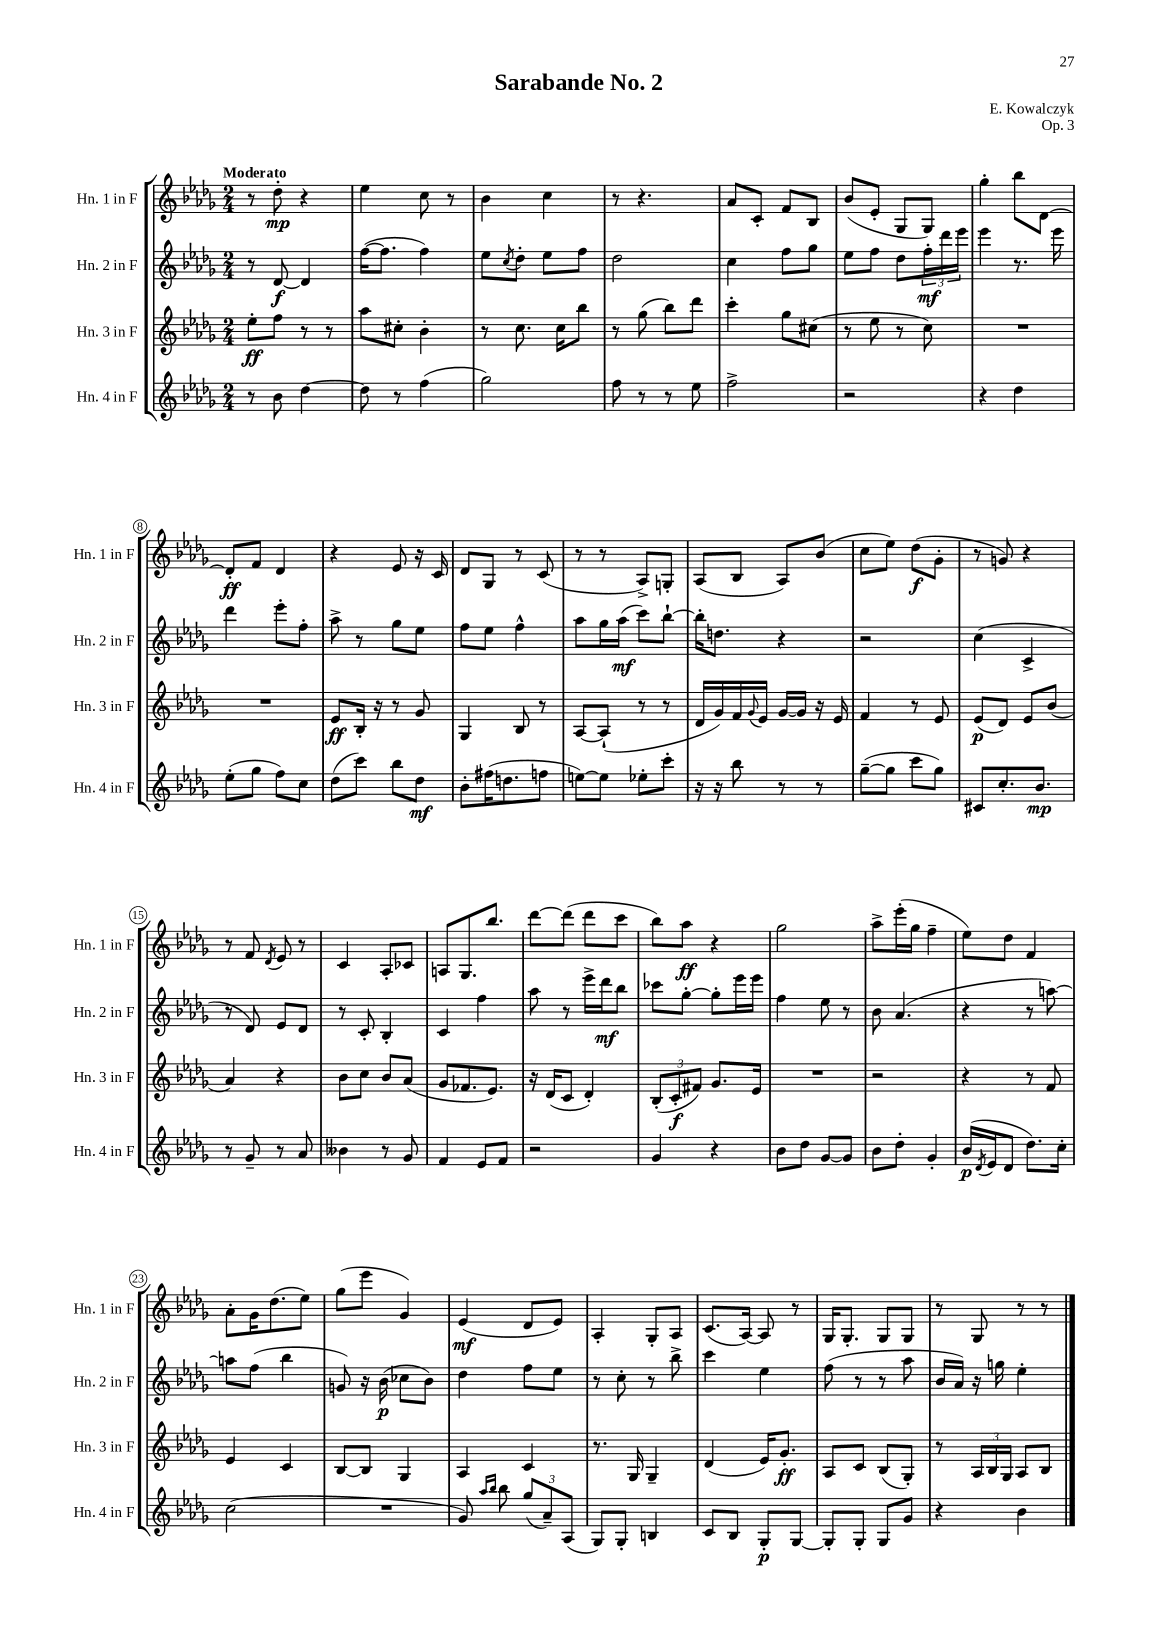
\header { title = "Sarabande No. 2" composer = "E. Kowalczyk" opus = "Op. 3" }
<<
\new StaffGroup <<
\new Staff = "s0" \with { instrumentName = "Hn. 1 in F" shortInstrumentName = "Hn. 1 in F" } {
    \clef treble \key des \major \numericTimeSignature \time 2/4 \tempo "Moderato"
    r8 des''8-.\mp r4 |
    ees''4 c''8 r8 |
    bes'4 c''4 |
    r8 r4. |
    aes'8 c'8-. f'8 bes8 |
    bes'8( ees'8-. ges8 ges8) |
    ges''4-. bes''8 des'8~ |
    des'8-.\ff f'8 des'4 |
    r4 ees'8 r16 c'16 |
    des'8 ges8 r8 c'8( |
    r8 r8 aes8->) g8-. |
    aes8( bes8 aes8) bes'8( |
    c''8 ees''8) des''8\f( ges'8-. |
    r8 g'8) r4 |
    r8 f'8 \acciaccatura { des'8 } ees'8 r8 |
    c'4 aes8-. ces'8 |
    a8 ges8. bes''8. |
    des'''8~ des'''8( des'''8 c'''8 |
    bes''8) aes''8\ff r4 |
    ges''2 |
    aes''8-> ees'''16-.( ges''16 f''4-- |
    ees''8) des''8 f'4 |
    aes'8-. ges'16 des''8.( ees''8) |
    ges''8( ees'''8 ges'4) |
    ees'4\mf( des'8 ees'8) |
    aes4-. ges8-. aes8 |
    c'8.( aes16~) aes8 r8 |
    ges16 ges8.-. ges8 ges8 |
    r8 ges8 r8 r8 \bar "|." |
}
\new Staff = "s1" \with { instrumentName = "Hn. 2 in F" shortInstrumentName = "Hn. 2 in F" } {
    \clef treble \key des \major \numericTimeSignature \time 2/4
    r8 des'8~\f des'4 |
    f''16~( f''8. f''4) |
    ees''8 \acciaccatura { c''8 } des''8-. ees''8 f''8 |
    des''2 |
    c''4 f''8 ges''8 |
    ees''8 f''8 des''8 \tuplet 3/2 { f''16-.\mf des'''16 ees'''16 } |
    ees'''4 r8. ees'''16 |
    des'''4 ees'''8-. f''8-. |
    aes''8-> r8 ges''8 ees''8 |
    f''8 ees''8 f''4-^ |
    aes''8 ges''16 aes''16\mf( c'''8) bes''8~-! |
    bes''16-. d''8. r4 |
    r2 |
    c''4( c'4-> |
    r8 des'8) ees'8 des'8 |
    r8 c'8-. bes4-. |
    c'4 f''4 |
    aes''8 r8 ees'''16-> des'''16\mf bes''8 |
    ces'''8 ges''8~-. ges''8-. ees'''16 ees'''16 |
    f''4 ees''8 r8 |
    bes'8 aes'4.( |
    r4 r8 a''8~) |
    a''8 f''8( bes''4 |
    g'8) r16 bes'16\p( ces''8 bes'8) |
    des''4 f''8 ees''8 |
    r8 c''8-. r8 bes''8-> |
    c'''4 ees''4 |
    f''8( r8 r8 aes''8 |
    bes'16 aes'16) r16 g''16 ees''4-. \bar "|." |
}
\new Staff = "s2" \with { instrumentName = "Hn. 3 in F" shortInstrumentName = "Hn. 3 in F" } {
    \clef treble \key des \major \numericTimeSignature \time 2/4
    ees''8-.\ff f''8 r8 r8 |
    aes''8 cis''8-. bes'4-. |
    r8 c''8. c''16 bes''8 |
    r8 ges''8( bes''8) des'''8 |
    c'''4-. ges''8 cis''8( |
    r8 ees''8 r8 c''8) |
    R2 |
    R2 |
    ees'8\ff bes16-. r16 r8 ges'8 |
    ges4 bes8 r8 |
    aes8~ aes8-!( r8 r8 |
    des'16 ges'16) f'16 \appoggiatura { ges'8 } ees'16 ges'16~ ges'16 r16 ees'16 |
    f'4 r8 ees'8 |
    ees'8\p( des'8) ees'8 bes'8( |
    aes'4) r4 |
    bes'8 c''8 bes'8 aes'8( |
    ges'8 fes'8. ees'8.) |
    r16 des'16( c'8 des'4-.) |
    \tuplet 3/2 { bes8-.( c'8-.\f fis'8) } ges'8. ees'16 |
    R2 |
    r2 |
    r4 r8 f'8 |
    ees'4 c'4 |
    bes8~ bes8 ges4 |
    aes4 c'4 |
    r8. ges16 ges4-- |
    des'4( ees'16) ges'8.-.\ff |
    aes8 c'8 bes8( ges8-.) |
    r8 \tuplet 3/2 { aes16 bes16 ges16 } aes8 bes8 \bar "|." |
}
\new Staff = "s3" \with { instrumentName = "Hn. 4 in F" shortInstrumentName = "Hn. 4 in F" } {
    \clef treble \key des \major \numericTimeSignature \time 2/4
    r8 bes'8 des''4~ |
    des''8 r8 f''4( |
    ges''2) |
    f''8 r8 r8 ees''8 |
    f''2-> |
    r2 |
    r4 des''4 |
    ees''8-.( ges''8 f''8) c''8 |
    des''8( c'''8) bes''8 des''8\mf |
    bes'8-. fis''16( d''8. f''8 |
    e''8~) e''8 ees''8-. c'''8-. |
    r16 r16 bes''8 r8 r8 |
    ges''8~--( ges''8 c'''8 ges''8) |
    cis'8 c''8.-. bes'8.\mp |
    r8 ges'8-- r8 aes'8 |
    beses'4 r8 ges'8 |
    f'4 ees'8 f'8 |
    r2 |
    ges'4 r4 |
    bes'8 des''8 ges'8~ ges'8 |
    bes'8 des''8-. ges'4-. |
    bes'16\p( \acciaccatura { des'8 } ees'16 des'8 des''8.) c''16-. |
    c''2( |
    R2 |
    ges'8) \grace { aes''16 bes''16 } bes''8 \tuplet 3/2 { ges''8( aes'8--) aes8( } |
    ges8) ges8-. b4 |
    c'8 bes8 ges8-.\p ges8~ |
    ges8-. ges8-. ges8 ges'8 |
    r4 bes'4 \bar "|." |
}
>>
>>
\layout { \context { \Score \override BarNumber.stencil = #(make-stencil-circler 0.1 0.3 ly:text-interface::print) } }
